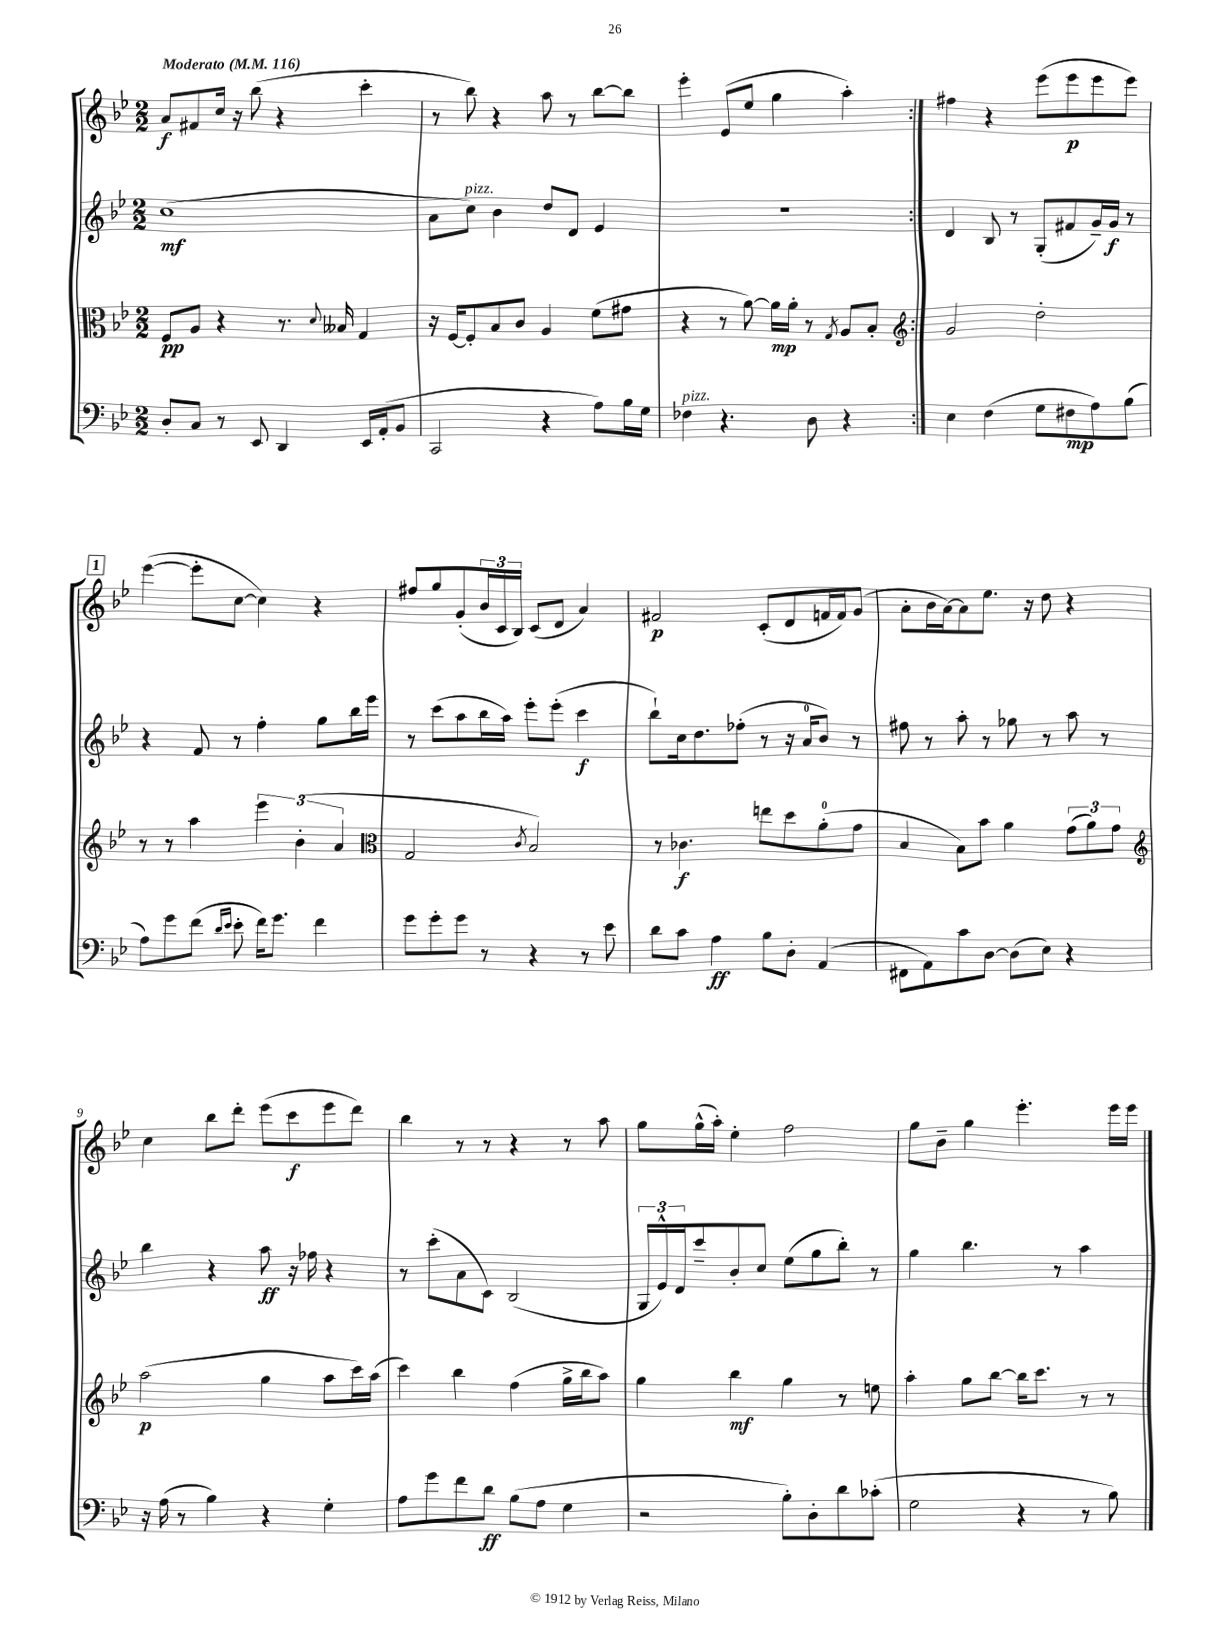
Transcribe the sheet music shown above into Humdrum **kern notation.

**kern	**kern	**kern	**kern
*staff4	*staff3	*staff2	*staff1
*clefF4	*clefC3	*clefG2	*clefG2
*k[b-e-]	*k[b-e-]	*k[b-e-]	*k[b-e-]
*M2/2	*M2/2	*M2/2	*M2/2
*MM116	*MM116	*MM116	*MM116
8D'	8F	(1cc	8a
8C	8A	.	8f#
8r	4r	.	16cc
.	.	.	16r
8EE-	.	.	(8bb-
4DD	8.r	.	4r
.	8qqd	.	.
.	16B--	.	.
16EE-	4G	.	4ccc'
(16AA'	.	.	.
8BB-	.	.	.
=	=	=	=
2CC	16r	8a	8r
.	[16F	.	.
.	8F']	8cc)	8bb-)
.	8B-	4b-	4r
.	8c	.	.
4r	4A	8dd	8aa
.	.	8d	8r
8A)	(8f	4e-	[8bb-
16B-	8g#	.	8bb-]
16G	.	.	.
=	=	=	=
4F-	4r	1r	4eee-'
4.r	8r	.	(8e-
.	[8a)	.	8ee-
.	16a]	.	4gg
.	16a'	.	.
8D	8r	.	.
.	8qG	.	.
4r	8A	.	4aa')
.	8B-'	.	.
=:|!	=:|!	=:|!	=:|!
*	*clefG2	*	*
4E-	2g	4d	4ff#
(4F	.	8B-	4r
.	.	8r	.
8G	2dd'	(8G'	(8eee-
8F#	.	8f#	8eee-
8A)	.	16g~)	8eee-
.	.	16g	.
(8B-	.	8r	8eee-)
=	=	=	=
8A)	8r	4r	([4eee-
8g	8r	.	.
(8f	4aa	8f	8eee-']
16qqd	.	.	.
16qqe-	.	.	.
8e-'	.	8r	[8cc
16f)	6eee-	4ff'	4cc])
8.g	.	.	.
.	(6b-'	.	.
4f	.	8gg	4r
.	6a	.	.
.	.	16bb-	.
.	.	16eee-	.
=	=	=	=
*	*clefC3	*	*
8g	2G	8r	8ff#
8g'	.	(8ccc	8gg
8g	.	8aa	(8g'
8r	.	16bb-	24b-
.	.	.	24c
.	.	16aa)	.
.	.	.	24B-)
.	8qc	.	.
4r	2B-)	8eee-'	(8c
.	.	(8eee-'	8d
8r	.	4ccc	4a)
8e-	.	.	.
=	=	=	=
8d	8r	8bb-`)	2f#
8c	4.c-	16cc	.
.	.	8.dd	.
4A	.	.	.
.	.	(8ff-'	.
8B-	8ee	8r	(8c'
8D'	8dd	16r	8d
.	.	16a	.
(4AA	(8a'	8b-)	16f
.	.	.	16f)
.	8g	8r	(8g
=	=	=	=
8FF#	4B-	8ff#	8a'
8AA)	.	8r	16b-
.	.	.	[16a)
8c	8B-)	8aa'	8a]
[8D	8b-	8r	8.ee-
(8D]	4a	8gg-	.
.	.	.	16r
8E-)	.	8r	8dd
4r	(12g	8aa	4r
.	12a)	.	.
.	.	8r	.
.	12g	.	.
=	=	=	=
*	*clefG2	*	*
16r	(2aa	4bb-	4cc
(16A	.	.	.
8r	.	.	.
4B-)	.	4r	8bb-
.	.	.	8ddd'
4r	4gg	8aa	(8eee-
.	.	16r	8ccc
.	.	16ff-	.
4G'	8aa	4r	8eee-
.	16ccc)	.	8ddd)
.	(16aa	.	.
=	=	=	=
8A	4ccc)	8r	4bb-
8g	.	(8ccc'	.
8f	4bb-	8a	8r
8d	.	8c)	8r
(8B-	(4ff	(2B-	4r
8A	.	.	.
4G	16gg^	.	8r
.	16bb-	.	.
.	8aa)	.	8aa
=	=	=	=
2r	4gg	24G	8gg
.	.	24e-^^)	.
.	.	24d	.
.	.	8ccc~	(16gg^^
.	.	.	16aa')
.	4bb-	8b-'	4ee-'
.	.	8cc	.
8B-')	4gg	(8ee-	2ff
8D'	.	8gg	.
8d	8r	8bb-')	.
(8c-'	8ee	8r	.
=	=	=	=
2G	4aa'	4gg	8gg
.	.	.	8b-~
.	8gg	4.bb-	4gg
.	[8bb-	.	.
4r	16bb-]	.	4.eee-'
.	8.ccc	.	.
.	.	8r	.
8r	8r	4aa	.
8B-)	8r	.	16eee-
.	.	.	16eee-
==	==	==	==
*-	*-	*-	*-
